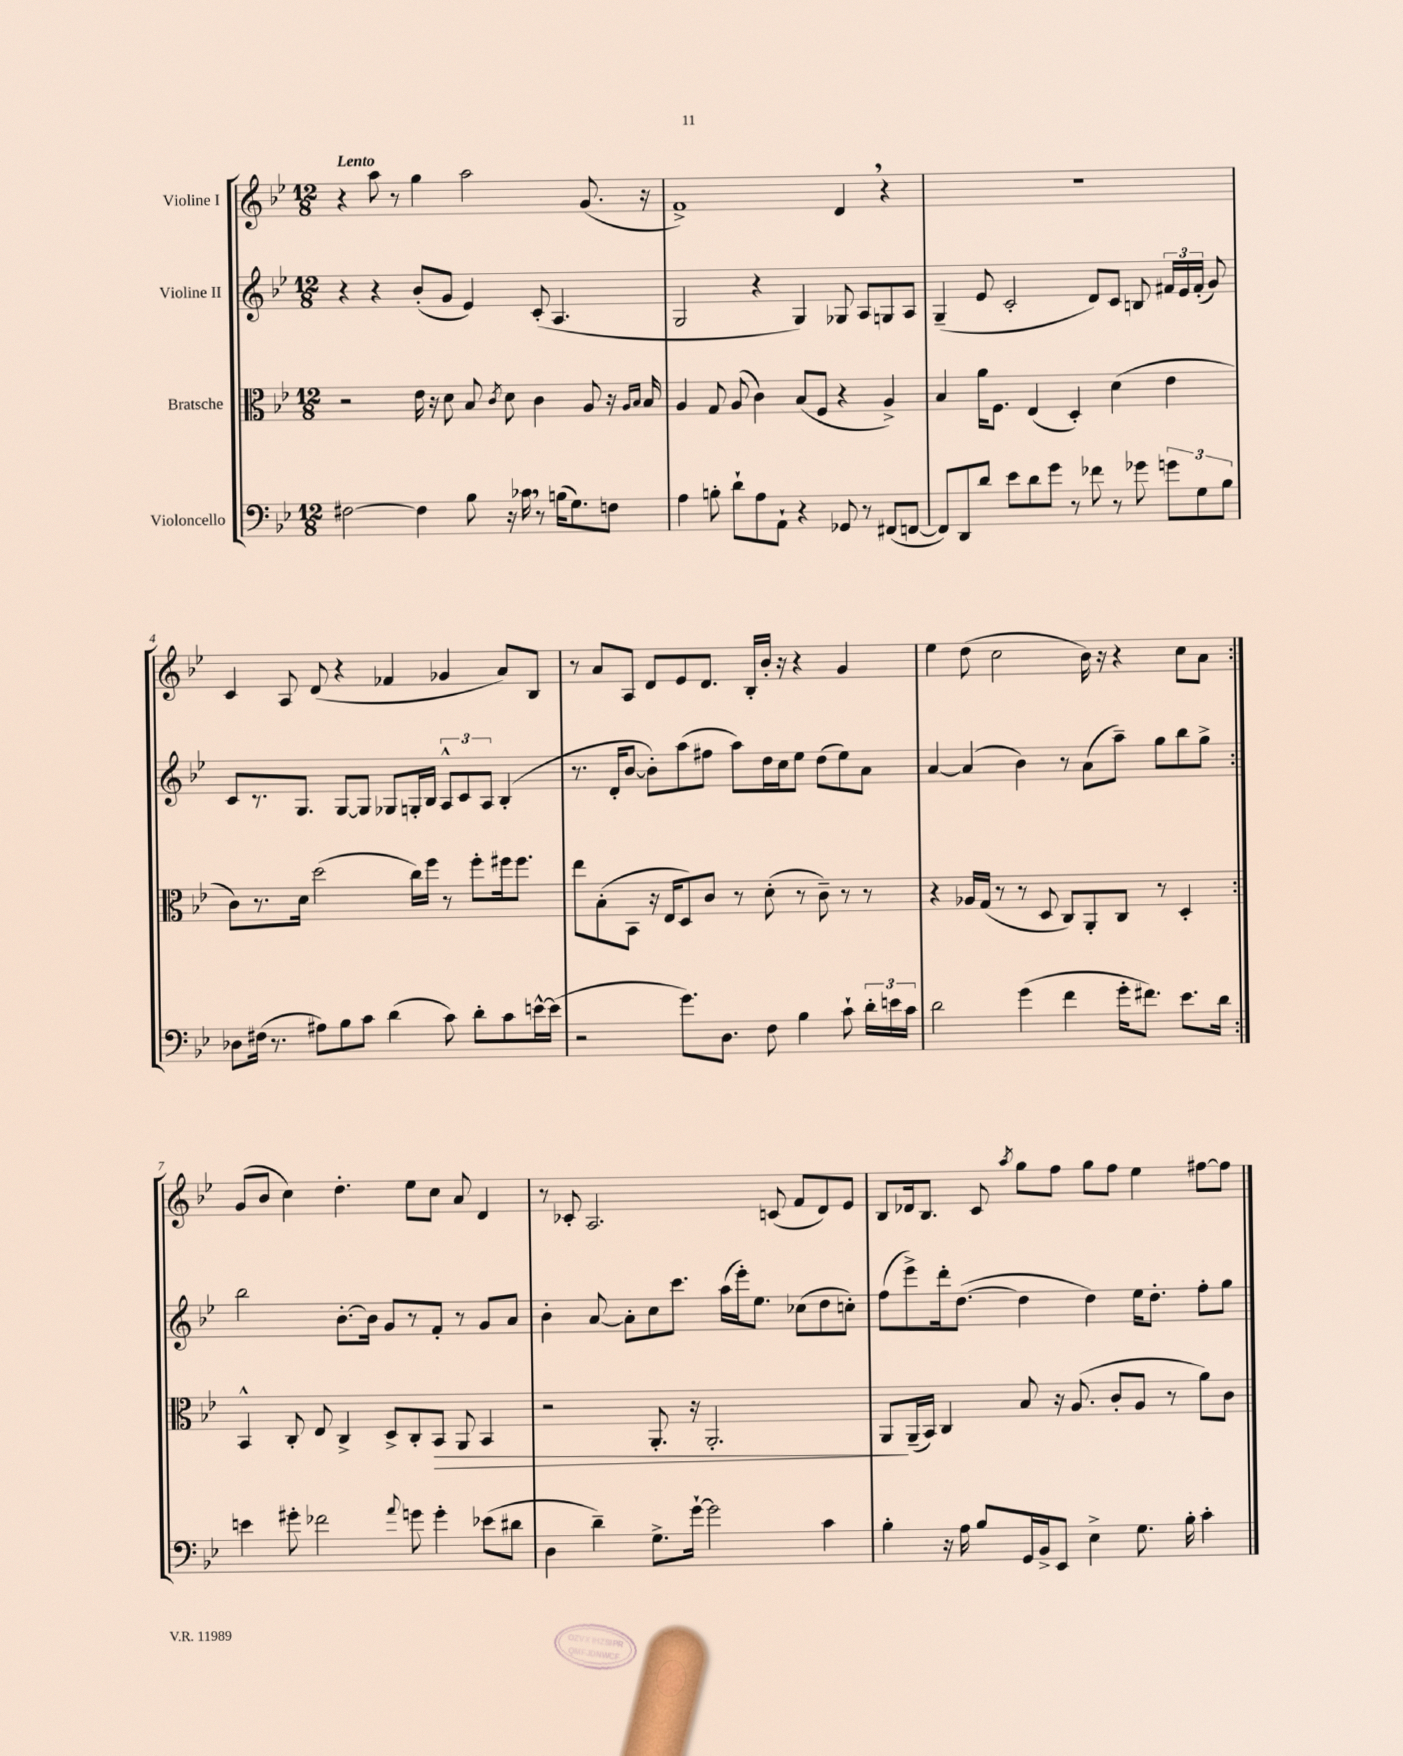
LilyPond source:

<<
\new StaffGroup <<
\new Staff = "s0" \with { instrumentName = "Violine I" } {
    \clef treble \key bes \major \numericTimeSignature \time 12/8 \tempo "Lento"
    \autoBeamOff \repeat volta 2 { r4 a''8 r8 g''4 a''2 g'8.( r16 |
    f'1->) d'4 \breathe r4 |
    R1. |
    c'4 a8 d'8( r4 fes'4 ges'4 a'8[) bes8] |
    r8 a'8[ a8] d'8[ ees'8 d'8.] bes16[-. bes'16]-. r16 r4 g'4 |
    ees''4 d''8( c''2 bes'16) r16 r4 c''8[ a'8] | }
    g'8[( bes'8] c''4) d''4.-. ees''8[ c''8] a'8 d'4 |
    r8 ces'8-. a2. c'8( f'8[ d'8) ees'8] |
    bes8[ des'16 bes8.] c'8 \acciaccatura { a''8 } g''8[ f''8] g''8[ f''8] ees''4 fis''8[~ fis''8] \bar "|." |
}
\new Staff = "s1" \with { instrumentName = "Violine II" } {
    \clef treble \key bes \major \numericTimeSignature \time 12/8
    \autoBeamOff \repeat volta 2 { r4 r4 bes'8[-.( g'8] ees'4) c'8-.( a4. |
    g2 r4 g4) ges8 a8[ g8 a8] |
    g4--( ees'8 c'2-. d'8[) c'8] b8 \tuplet 3/2 { fis'16[ ees'16 fis'16]-.( } g'8) |
    c'8[ r8. g8.] g8[~ g8] ges8[ g16-. bes16] \tuplet 3/2 { a8[-^ c'8 a8] } bes4-.( |
    r8. d'16[-. bes'8]~ bes'8[-.) a''8( fis''8] a''8[) d''16 c''16 ees''8] d''8[( ees''8) a'8] |
    a'4~ a'4( bes'4) r8 a'8[( a''8]--) g''8[ bes''8 g''8]-> | }
    bes''2 bes'8.[~-. bes'16] g'8[ r8 f'8]-. r8 g'8[ a'8] |
    bes'4-. a'8~ a'8[-. c''8 c'''8.] a''16[( ees'''16-.) ees''8.] ces''8[( d''8 c''8]-.) |
    f''8[( ees'''8->) d'''16-. d''8.]~( d''4 d''4) ees''16[ d''8.]-. f''8[-. g''8] \bar "|." |
}
\new Staff = "s2" \with { instrumentName = "Bratsche" } {
    \clef alto \key bes \major \numericTimeSignature \time 12/8
    \autoBeamOff \repeat volta 2 { r2 ees'16 r16 d'8 bes8 \acciaccatura { c'8 } d'8 c'4 a8 r16 \grace { a16[ bes16] } bes16 |
    a4 g8 a8( c'4) bes8[( f8] r4 a4->) |
    bes4 a'16[ f8.] ees4( d4-.) d'4( ees'4 |
    c'8[) r8. d'16] d''2( c''16[) f''16] r8 f''8[-. fis''16 fis''8.] |
    ees''8[ bes8-.( bes,8] r16 ees16[ d8) c'8] r8 d'8-.( r8 c'8--) r8 r8 |
    r4 aes16[ g16]( r8 r8 d8 c8[) a,8-. c8] r8 d4-. | }
    bes,4-^ c8-. ees8 c4-> d8[-> c8-. bes,8]\> a,8 bes,4 |
    r2 a,8.-. r16 a,2.-. |
    a,8[\! a,16--( bes,16]) c4 bes8 r16 a8.( c'8[-. a8] r8 a'8[) c'8] \bar "|." |
}
\new Staff = "s3" \with { instrumentName = "Violoncello" } {
    \clef bass \key bes \major \numericTimeSignature \time 12/8
    \autoBeamOff \repeat volta 2 { fis2~ fis4 bes8 r16 ces'16 \breathe r8 b16[( g8.) f8] |
    a4 b8-. d'8[-! a8 a,8]-! r4 ges,8 r8 fis,8[( f,8]~ |
    f,8[) d,8 d'8] ees'8[ d'8 g'8] r8 fes'8 r8 ges'8 \tuplet 3/2 { g'8[ g8 bes8] } |
    des8[ fis16]( r8. ais8[) bes8 c'8] d'4( c'8) d'8[-. c'8 e'16~-^ e'16]( |
    r2 g'8.[) d8.] f8 bes4 c'8-! \tuplet 3/2 { d'16[-. e'16 c'16] } |
    d'2 g'4( f'4 g'16[-. fis'8.]) ees'8.[ d'16] | }
    e'4 gis'8-. fes'2 \appoggiatura { a'8 } g'8 g'4-. ees'8[( dis'8] |
    d4 d'4--) g8.[-> g'16]~-! g'2 c'4 |
    bes4-. r16 a16 bes8[ g,16 bes,16-> ees,8] ees4-> g8. bes16-. c'4-. \bar "|." |
}
>>
>>
